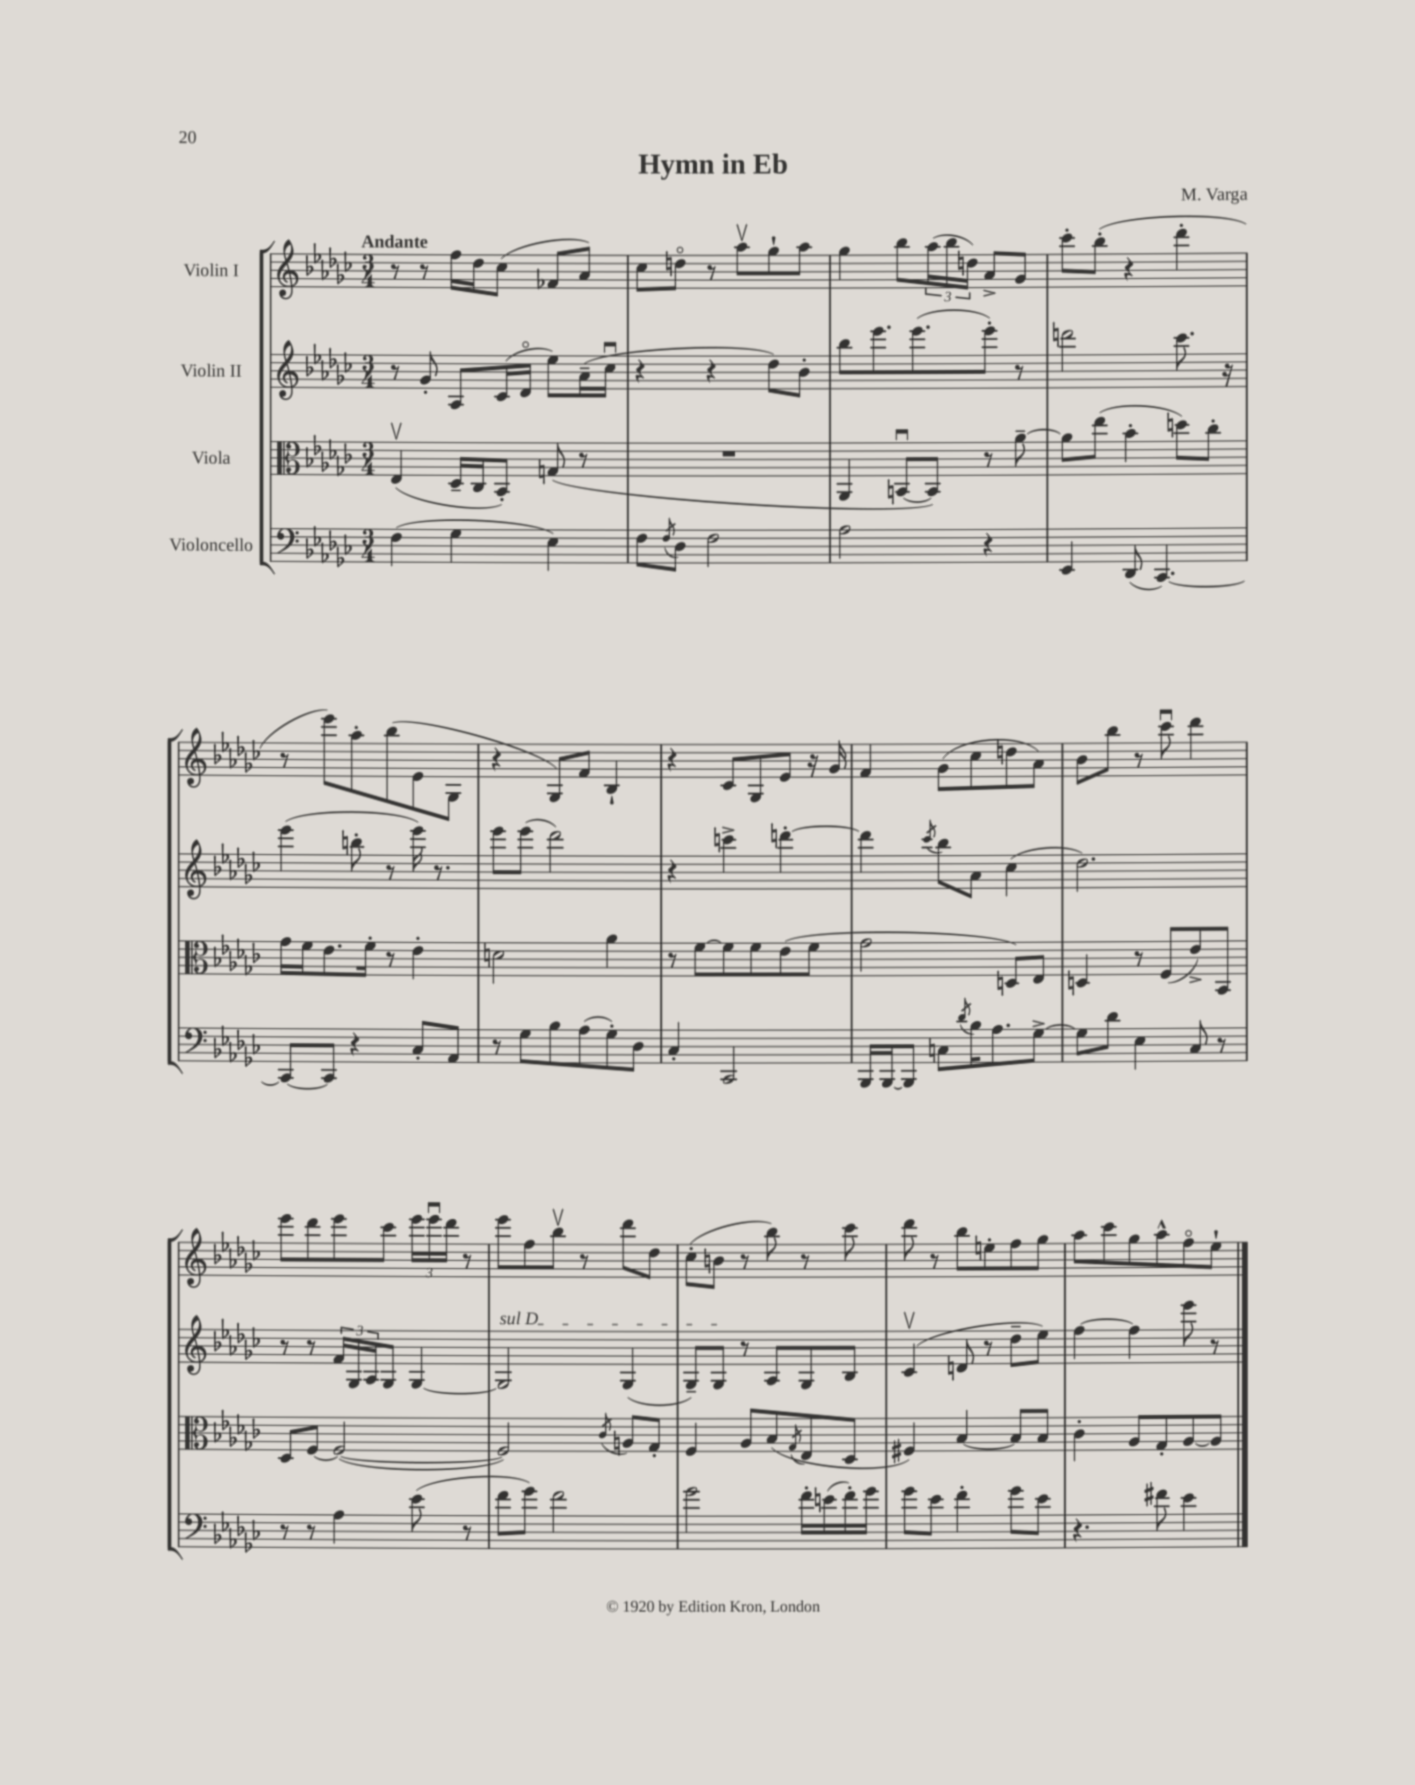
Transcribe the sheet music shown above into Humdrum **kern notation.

**kern	**kern	**kern	**kern
*part4	*part3	*part2	*part1
*staff4	*staff3	*staff2	*staff1
*I"Violoncello	*I"Viola	*I"Violin II	*I"Violin I
*clefF4	*clefC3	*clefG2	*clefG2
*k[b-e-a-d-g-c-]	*k[b-e-a-d-g-c-]	*k[b-e-a-d-g-c-]	*k[b-e-a-d-g-c-]
*M3/4	*M3/4	*M3/4	*M3/4
=1	=1	=1	=1
!	!	!	!LO:TX:a:B:t=Andante
(4F\	(4E-v/	8r	8r
.	.	8g-'/	8r
4G-\	16D-~/LL	8A-/L	16ff\LL
.	16C-/J	.	16dd-\J
.	8BB-'/J)	(16c-/L	(8cc-\J
.	.	16d-/JJ	.
4E-\)	(8Gn/	8ee-\L)	8f-X/L
.	8r	(16a-~\L	8a-/J)
.	.	16cc-u\JJ	.
=2	=2	=2	=2
8F\L	2.r	4r	8cc-\L
8qF/	.	.	.
8D-\J	.	.	8ddn\J
2F\	.	4r	8r
.	.	.	8aa-v\L
.	.	8dd-\L)	8gg-`\
.	.	8b-'\J	8aa-\J
=3	=3	=3	=3
2A-\	4AA-/	8bb-\L	4gg-\
.	.	8.eee-\	.
.	[8BBnu/L	.	8bb-\L
.	.	(8.eee-\	.
.	8BB/J])	.	(24aa-\L
.	.	.	24bb-\
.	.	.	24ddn\JJ)
4r	8r	8eee-'\J)	8a-^/L
.	[8a-~\	8r	8g-/J
=4	=4	=4	=4
4EE-/	8a-\L]	2dddn\	8ccc-'\L
.	(8ee-\J	.	(8bb-'\J
(8DD-/	4b-'\	.	4r
[4.CC-/)	.	.	.
.	8ddn\L)	8.ccc-\	4ddd-'\
.	8cc-'\J	.	.
.	.	16r	.
!!LO:LB:g=z
=5	=5	=5	=5
8CC-/L_	16g-\LL	(4eee-\	8r
.	16f\J	.	.
8CC-/J]	8.e-\	.	8eee-\L)
4r	.	8bbn'\	8aa-'\
.	16f'\Jk	.	.
.	8r	8r	(8bb-\
8C-'/L	4e-'\	16eee-\)	8e-\
.	.	8.r	.
8AA-/J	.	.	8G-\J
=6	=6	=6	=6
8r	2dn\	8eee-\L	4r
8G-\L	.	(8eee-\J	.
8B-\	.	2ddd-\)	8G-/L)
(8A-\	.	.	8f/J
8G-'\)	4a-\	.	4B-`/
8D-\J	.	.	.
=7	=7	=7	=7
4C-'/	8r	4r	4r
.	[8f\L	.	.
2CC-/	8f\]	4cccn^\	8c-/L
.	8f\	.	8G-/
.	(8e-\	[4dddn'\	8e-/J
.	8f\J	.	16r
.	.	.	16g-/
=8	=8	=8	=8
16BBB-/LL	2g-\	4ddd\]	4f/
[16BBB-/J	.	.	.
8BBB-/J]	.	.	.
.	.	8qccc-/	.
8Cn\L	.	8bb-\L	(8g-\L
8qd-/	.	.	.
16B-\K	.	8a-\J	8cc-\
8.A-\	.	.	.
.	8Dn/L)	(4cc-\	8ddn\
[8G-^\J	8E-/J	.	8a-\J)
=9	=9	=9	=9
8G-\L]	4Dn/	2.dd-\)	8b-\L
8d-\J	.	.	8bb-\J
4E-\	8r	.	8r
.	(8F/L	.	8ccc-u\
8C-/	8e-^/)	.	4ddd-\
8r	8BB-/J	.	.
!!LO:LB:g=z
=10	=10	=10	=10
8r	8D-/L	8r	8eee-\L
8r	[8F/J	8r	8ddd-\
4A-\	(2F/_	24f/LL	8eee-\
.	.	24G-/	.
.	.	24A-/J	.
.	.	8G-/J	8ccc-\J
(8e-\	.	[4G-/	24eee-\LL
.	.	.	24eee-u\
.	.	.	24ddd-\JJ
8r	.	.	8r
=11	=11	=11	=11
!	!	!LO:TX:a:i:t=sul D	!
8f\L	2F/])	2G-/]	8eee-\L
8g-\J)	.	.	8ff\
2f\	.	.	8bb-v\J
.	.	.	8r
.	8qc-/	.	.
.	8An/L	(4G-/	8ddd-\L
.	8G-'/J	.	8dd-\J
=12	=12	=12	=12
2g-\	4F/	8G-~/L)	(8cc-'\L
.	.	8G-/J	8bn\J
.	8A-/L	8r	8r
.	(8B-/	8A-/L	8bb-\)
.	8qG-/	.	.
16f'\LL	8E-/	8G-/	8r
(16en\	.	.	.
16f'\)	8D-/J	8B-/J	8ccc-\
16g-\JJ	.	.	.
=13	=13	=13	=13
8g-\L	4F#X/)	(4c-v/	8ddd-\
8e-\J	.	.	8r
4f'\	[4B-/	8dn/	8bb-\L
.	.	8r	8een'\
8g-\L	8B-/L]	8dd-~\L	8ff\
8e-\J	8B-/J	8ee-\J)	8gg-\J
=14	=14	=14	=14
4.r	4c-'\	[4ff\	8aa-\L
.	.	.	8ccc-\
.	8A-/L	4ff\]	8gg-\
8f#X\	8G-'/	.	8aa-^^\
4e-\	[8A-/	8eee-\	8ff\
.	8A-/J]	8r	8ee-`\J
==	==	==	==
*-	*-	*-	*-
